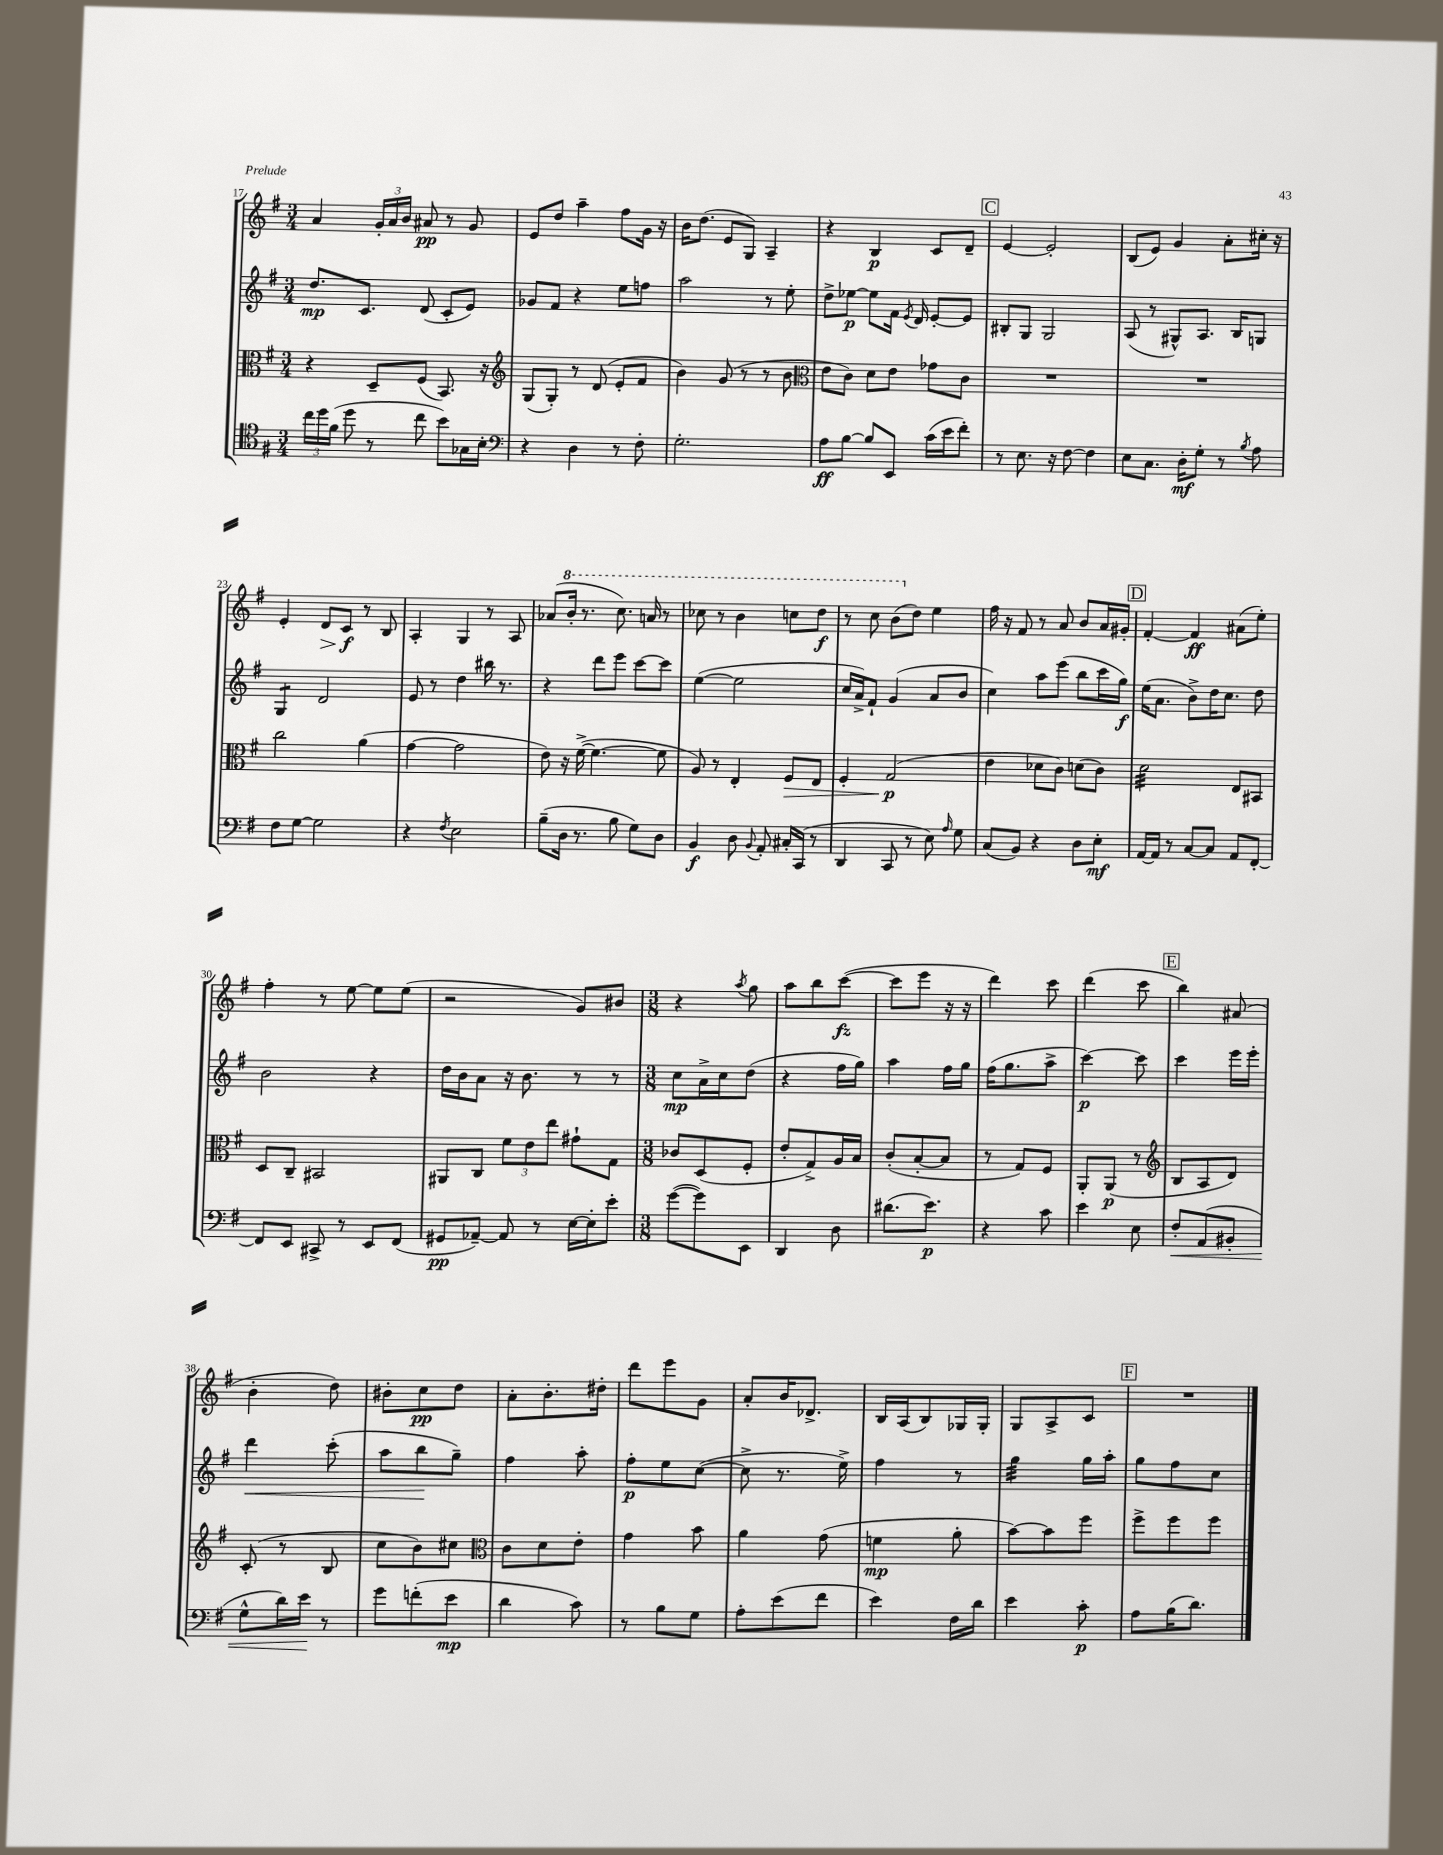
<<
\new StaffGroup <<
\new Staff = "s0" {
    \clef treble \key g \major \numericTimeSignature \time 3/4
    \autoBeamOff a'4 \tuplet 3/2 { g'16[-. a'16 b'16] } ais'8\pp r8 g'8 |
    e'8[ d''8] a''4-- fis''8[ g'16] r16 |
    b'16[ d''8.]( e'8[ g8]) a4-- |
    r4 b4\p c'8[ d'8]-- |
    \mark \markup { \box "C" } e'4~ e'2-. |
    b8[( e'8]) g'4 a'8[-. cis''16]-. r16 |
    e'4-. d'8[\> c'8]\f\! r8 b8 |
    a4-. g4 r8 a8 |
    aes'8[( \ottava #1 b''16]-. r8. c'''8.) a''!16 r8 |
    ces'''8 r8 b''4 c'''8[ d'''8]\f |
    r8 c'''8 b''8[( \ottava #0 d''8]) e''4 |
    fis''16 r16 fis'8 r8 a'8 b'8[ a'16 gis'16]-. |
    \mark \markup { \box "D" } fis'4~-. fis'4\ff ais'8[( e''8]-.) |
    fis''4-. r8 e''8~ e''8[ e''8]( |
    r2 g'8[) bis'8] |
    \numericTimeSignature \time 3/8 r4 \acciaccatura { a''8 } g''8 |
    a''8[ b''8 c'''8]~\fz( |
    c'''8[ e'''8] r16 r16 |
    d'''4) c'''8 |
    d'''4( c'''8 |
    \mark \markup { \box "E" } b''4) ais'8( |
    b'4-. d''8) |
    bis'8[-. c''8\pp d''8] |
    a'8[-. b'8.-. dis''16]-. |
    d'''8[ e'''8 g'8] |
    a'8[-. b'16 des'8.]-> |
    b16[ a16( b8) ges16 ges16]-. |
    g8[ a8-> c'8] |
    \mark \markup { \box "F" } R4. \bar "|." |
}
\new Staff = "s1" {
    \clef treble \key g \major \numericTimeSignature \time 3/4
    \autoBeamOff d''8.[\mp c'8.] d'8( c'8[-. e'8]) |
    ges'8[ fis'8] r4 e''8[ f''8] |
    a''2 r8 e''8-. |
    d''8[-> ees''8]~\p ees''8[ fis'16] \acciaccatura { e'8 } d'16 e'8[~-. e'8] |
    \mark \markup { \box "C" } bis8[-. g8] g2 |
    a8( r8 gis8[-^) a8.] b16[ g8] |
    g4:8 d'2 |
    e'8 r8 d''4 bis''16 r8. |
    r4 d'''8[ e'''8] c'''8[~ c'''8] |
    e''4~( e''2 |
    c''16[ a'16->) fis'8]-! g'4( a'8[ b'8] |
    c''4) a''8[ e'''8]( b''8[ c'''16 g''16]\f) |
    \mark \markup { \box "D" } e''16[( a'8.] b'8[->) d''16 c''8.] d''8 |
    b'2 r4 |
    d''16[ b'16 a'8] r16 b'8. r8 r8 |
    \numericTimeSignature \time 3/8 c''8[\mp a'16-> c''16 d''8]( |
    r4 fis''16[ g''16]) |
    a''4 fis''16[ g''16] |
    fis''16[( g''8. a''8]-> |
    c'''4~\p) c'''8 |
    \mark \markup { \box "E" } c'''4 e'''16[ e'''16]-. |
    d'''4\< c'''8-.( |
    a''8[ b''8\! g''8]--) |
    fis''4 a''8-. |
    fis''8[-.\p e''8 c''8]~( |
    c''8-> r8. e''16->) |
    fis''4 r8 |
    g''4:32 g''16[ a''16]-. |
    \mark \markup { \box "F" } g''8[ fis''8 c''8] \bar "|." |
}
\new Staff = "s2" {
    \clef alto \key g \major \numericTimeSignature \time 3/4
    \autoBeamOff r4 d8[-- fis8]( b,8.) r16 |
    \clef treble g8[( g8]-.) r8 d'8( e'8[-. fis'8] |
    b'4) g'8( r8 r8 b'8 |
    \clef alto e'8[ c'8]) d'8[ e'8] ges'8[ c'8] |
    \mark \markup { \box "C" } R2. |
    R2. |
    c''2 a'4( |
    g'4~ g'2 |
    e'8) r16 fis'16~->( fis'4.~ fis'8 |
    a8) r8 e4-. fis8[\> e8] |
    fis4-. g2\p\!( |
    e'4 des'8[ c'8]) d'8[( c'8]) |
    \mark \markup { \box "D" } d'2:32 e8[ bis,8] |
    d8[ c8]-- bis,2 |
    ais,8[ c8] \tuplet 3/2 { fis'8[ e'8 e''8] } gis'8[-! g8] |
    \numericTimeSignature \time 3/8 ces'8[ d8( fis8]-. |
    e'8[-. g8->) a16 b16] |
    c'8[-.( b8~-. b8] |
    r8 g8[) fis8] |
    a,8[-. a,8]\p( r8 |
    \mark \markup { \box "E" } \clef treble b8[ a8 d'8]) |
    c'8-.( r8 b8 |
    c''8[ b'8) cis''8] |
    \clef alto c'8[ d'8 e'8]-. |
    g'4 b'8 |
    a'4 g'8( |
    f'4\mp a'8-. |
    b'8[~) b'8 fis''8] |
    \mark \markup { \box "F" } fis''8[-> fis''8 fis''8] \bar "|." |
}
\new Staff = "s3" {
    \clef tenor \key g \major \numericTimeSignature \time 3/4
    \autoBeamOff \tuplet 3/2 { c''16[ d''16 fis'16]( } d''8 r8 c''8 b'8[) ges16 b16]-. |
    \clef bass r4 d4 r8 fis8-. |
    g2.-. |
    a8[\ff b8]~ b8[ e,8] c'16[( e'16 fis'8]-.) |
    \mark \markup { \box "C" } r8 e8. r16 fis8~ fis4 |
    e8[ c8.] d16[-.\mf g8]-. r8 \acciaccatura { b8 } a8 |
    fis8[ g8]~ g2 |
    r4 \acciaccatura { fis8 } e2 |
    b8[--( d16] r8. b8 g8[) d8] |
    b,4\f d8 \appoggiatura { b,8 } a,8-. cis16[-. c,16]( r8 |
    d,4 c,8 r8 e8) \grace { a16 } g8 |
    c8[( b,8]) r4 d8[ e8]-.\mf |
    \mark \markup { \box "D" } a,16[~ a,16] r8 c8[~ c8] a,8[ fis,8]~-. |
    fis,8[ e,8] cis,8-> r8 e,8[ fis,8]( |
    gis,8[\pp aes,8]~--) aes,8 r8 e16[~ e16-. e'8]-. |
    \numericTimeSignature \time 3/8 g'8[~( g'8) e,8] |
    d,4 d8 |
    dis'8.[( e'8.]\p) |
    r4 c'8 |
    e'4 e8 |
    \mark \markup { \box "E" } fis8[-.\< a,8( bis,8]-. |
    g8[-^ d'16) e'16]\! r8 |
    g'8[ f'8-.( e'8]\mp |
    d'4 c'8) |
    r8 b8[ g8] |
    a8[-. e'8( fis'8] |
    e'4) fis16[ d'16] |
    e'4 c'8-.\p |
    \mark \markup { \box "F" } a8[ b16( d'8.]) \bar "|." |
}
>>
>>
\layout { \context { \Score currentBarNumber = #17 } }
